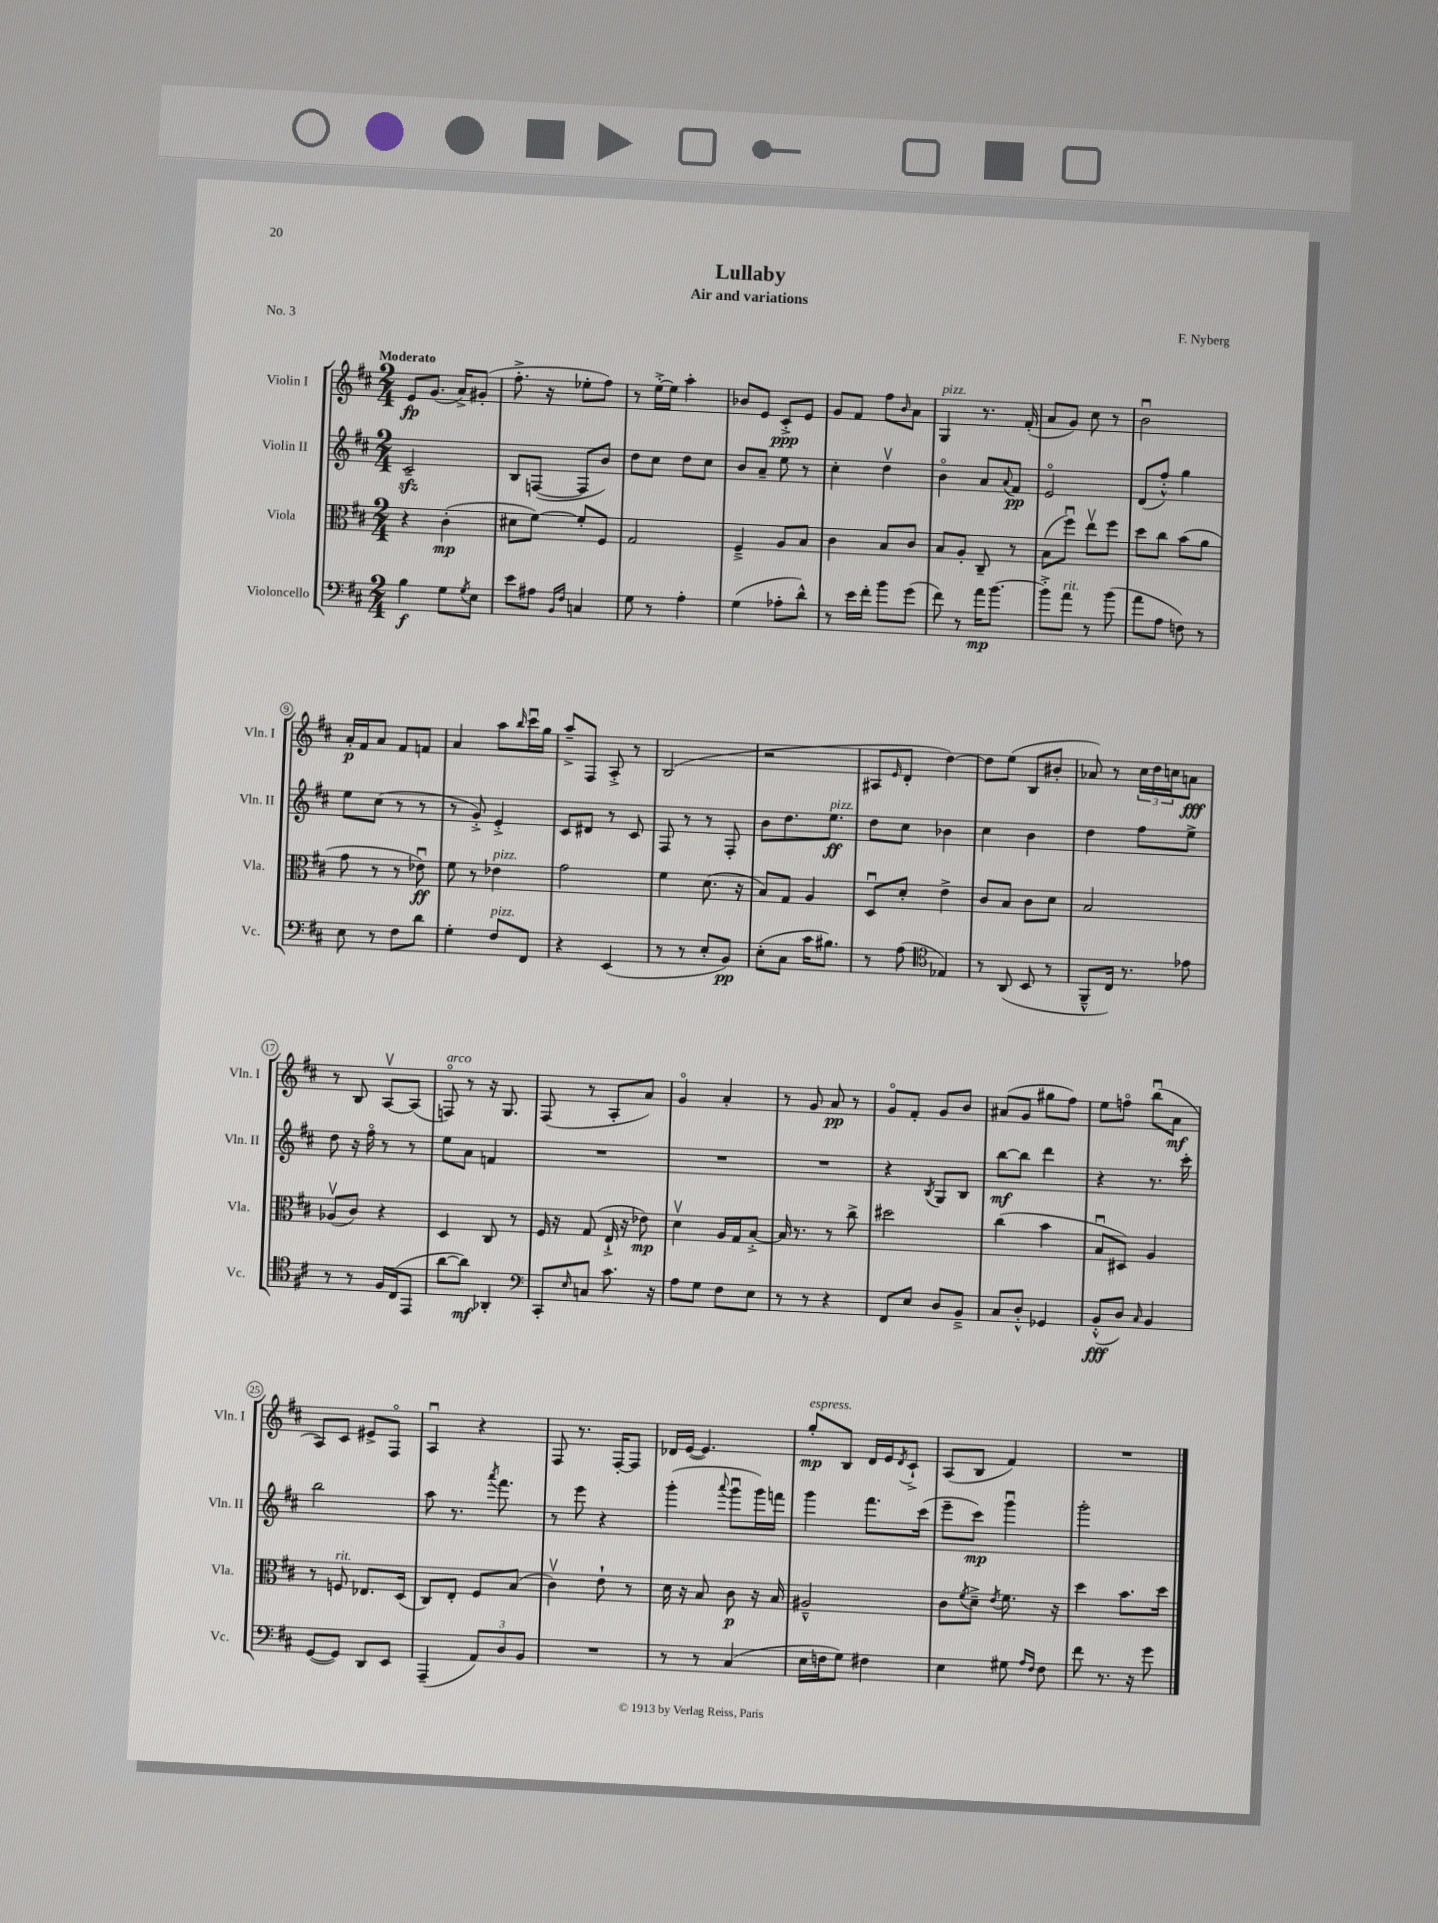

**kern	**dynam	**kern	**dynam	**kern	**dynam	**kern	**dynam
*part4	*part4	*part3	*part3	*part2	*part2	*part1	*part1
*staff4	*staff4	*staff3	*staff3	*staff2	*staff2	*staff1	*staff1
*I"Violoncello	*	*I"Viola	*	*I"Violin II	*	*I"Violin I	*
*I'Vc.	*	*I'Vla.	*	*I'Vln. II	*	*I'Vln. I	*
*clefF4	*	*clefC3	*	*clefG2	*	*clefG2	*
*k[f#c#]	*	*k[f#c#]	*	*k[f#c#]	*	*k[f#c#]	*
*M2/4	*	*M2/4	*	*M2/4	*	*M2/4	*
=1	=1	=1	=1	=1	=1	=1	=1
!	!	!	!	!	!	!LO:TX:a:B:t=Moderato	!
4B\	f	4r	.	2c#zz~/	.	8e/L	fp
.	.	.	.	.	.	(8.g/J	.
8G\L	.	(4c#'\	mp	.	.	.	.
.	.	.	.	.	.	16a^/KL)	.
8qG/	.	.	.	.	.	.	.
8E\J	.	.	.	.	.	(8g#X'/J	.
=2	=2	=2	=2	=2	=2	=2	=2
8e\L	.	8d#X\L	.	8B/L	.	8.ff#'^\	.
8A#X\J	.	[8f#\J)	.	([8Fn/J	.	.	.
.	.	.	.	.	.	16r	.
16qqBB/LL	.	.	.	.	.	.	.
16qqF#/JJ	.	.	.	.	.	.	.
4Cn/	.	8f#'/L]	.	8F/L]	.	8ee-X'\L	.
.	.	8F#/J	.	8b/J)	.	8ff#\J)	.
=3	=3	=3	=3	=3	=3	=3	=3
8G\	.	2G/	.	8dd\L	.	8r	.
8r	.	.	.	8cc#\J	.	[16ee'^\LL	.
.	.	.	.	.	.	16ee\JJ]	.
4A'\	.	.	.	8dd\L	.	4aa'\	.
.	.	.	.	8cc#\J	.	.	.
=4	=4	=4	=4	=4	=4	=4	=4
(4G\	.	4F#~^/	.	8b/L	.	8b-X/L	.
.	.	.	.	8a~/J	.	8e/J	.
8A-X'\L	.	8A/L	.	8ee\	.	8c#'^/L	ppp
8d^^\J)	.	8B/J	.	8r	.	8e/J	.
=5	=5	=5	=5	=5	=5	=5	=5
8r	.	4c#\	.	4cc#'\	.	8g/L	.
16e\LL	.	.	.	.	.	8f#/J	.
16f#'\JJ	.	.	.	.	.	.	.
8b\L	.	8B/L	.	4ddv\	.	8ff#\L	.
.	.	.	.	.	.	16qqb/	.
(8g\J	.	8c#/J	.	.	.	8a\J	.
=6	=6	=6	=6	=6	=6	=6	=6
!	!	!	!	!	!	!LO:TX:a:i:t=pizz.	!
8f#\)	.	8B/L	.	4b\	.	4G/	.
8r	.	8A'/J	.	.	.	.	.
16a\KL	mp	8C#~/	.	8a/L	.	8.r	.
[8.b\J	.	.	.	.	.	.	.
.	.	.	.	8qqa/	.	.	.
.	.	8r	.	8f#/J	pp	.	.
.	.	.	.	.	.	(16f#'/	.
=7	=7	=7	=7	=7	=7	=7	=7
8b'^\L]	.	(8B\L	.	2e/	.	8a/L	.
!LO:TX:a:i:t=rit.	!	!	!	!	!	!	!
8a\J	.	8ff#u\J)	.	.	.	8g/J)	.
8r	.	8eev\L	.	.	.	8cc#\	.
(8b\	.	8ff#\J	.	.	.	8r	.
=8	=8	=8	=8	=8	=8	=8	=8
8a\L	.	8dd\L	.	(8d/L	.	2bu\	.
8A\J	.	8cc#\J	.	8ff#'^^/J)	.	.	.
8Fn\)	.	(8b\L	.	4gg\	.	.	.
8r	.	8a\J	.	.	.	.	.
!!LO:LB:g=z
=9	=9	=9	=9	=9	=9	=9	=9
8E\	.	8g\	.	8ee\L	.	16a'/LL	p
.	.	.	.	.	.	16f#/J	.
8r	.	8r	.	(8cc#\J	.	8a/J	.
8F#\L	.	8r	.	8r	.	8f#/L	.
8d\J	.	8e-Xu\)	ff	8r	.	8fn/J	.
=10	=10	=10	=10	=10	=10	=10	=10
4G'\	.	8f#\	.	8r	.	4a/	.
.	.	8r	.	8g'^/)	.	.	.
!	!	!LO:TX:a:i:t=pizz.	!	!	!	!	!
!LO:TX:a:i:t=pizz.	!	!	!	!	!	!	!
8F#/L	.	4e-X\	.	4e'^/	.	8aa\L	.
.	.	.	.	.	.	16qqbb/	.
8FF#/J	.	.	.	.	.	16ccc#u\L	.
.	.	.	.	.	.	16gg\JJ	.
=11	=11	=11	=11	=11	=11	=11	=11
4r	.	2g\	.	8c#/L	.	8aa~^/L	.
.	.	.	.	8d#X/J	.	8F#/J	.
(4EE/	.	.	.	8r	.	8A'^/	.
.	.	.	.	8c#/	.	8r	.
=12	=12	=12	=12	=12	=12	=12	=12
8r	.	4f#\	.	8F#/	.	(2B/	.
8r	.	.	.	8r	.	.	.
8E'/L	.	(8.d\	.	8r	.	.	.
8BB/J)	pp	.	.	8F#'/	.	.	.
.	.	16r	.	.	.	.	.
=13	=13	=13	=13	=13	=13	=13	=13
(8E'\L	.	8B/L)	.	8b\L	.	2r	.
8C#\J	.	8G/J	.	8.dd\	.	.	.
16c#\KL	.	4A/	.	.	.	.	.
!	!	!	!	!LO:TX:a:i:t=pizz.	!	!	!
8.B#X\J)	.	.	.	8.ee\J	ff	.	.
=14	=14	=14	=14	=14	=14	=14	=14
8r	.	8Du/L	.	8dd\L	.	8A#X/L	.
.	.	.	.	.	.	16qqe/	.
(8A\	.	8d'/J	.	8cc#\J	.	8d'/J	.
*clefC4	*	*	*	*	*	*	*
4E-X/)	.	4e^\	.	4b-X\	.	[4dd\)	.
=15	=15	=15	=15	=15	=15	=15	=15
8r	.	8c#/L	.	4cc#\	.	8dd\L]	.
(8AA/	.	8B/J	.	.	.	(8ee\J	.
8BB/	.	8c#\L	.	4b\	.	8B/L	.
8r	.	8d\J	.	.	.	8b#X'/J	.
=16	=16	=16	=16	=16	=16	=16	=16
8FF#~^^/L	.	2B/	.	4dd\	.	8a-X/)	.
16C#/Jk)	.	.	.	.	.	8r	.
8.r	.	.	.	.	.	.	.
.	.	.	.	8ff#\L	.	24cc#\LL	.
.	.	.	.	.	.	24dd\	.
.	.	.	.	.	.	24ccn\J	.
8e-X\	.	.	.	8ee^\J	.	8an\J	fff
!!LO:LB:g=z
=17	=17	=17	=17	=17	=17	=17	=17
8r	.	(8A-Xv/L	.	8dd\	.	8r	.
8r	.	8c#/J)	.	16r	.	8B/	.
.	.	.	.	16ff#\	.	.	.
16F#/LL	.	4r	.	8r	.	[8Av/L	.
(16C#/J	.	.	.	.	.	.	.
8EE/J	.	.	.	8r	.	(8A/J]	.
=18	=18	=18	=18	=18	=18	=18	=18
!	!	!	!	!	!	!LO:TX:a:i:t=arco	!
[8a\L	.	4D/	.	8ee\L	.	8Fn/)	.
8a\J])	mf	.	.	8a\J	.	8r	.
4AA-X'/	.	8C#/	.	4fn/	.	16r	.
.	.	.	.	.	.	8.G/	.
.	.	8r	.	.	.	.	.
=19	=19	=19	=19	=19	=19	=19	=19
*clefF4	*	*	*	*	*	*	*
8CC#'/L	.	16F#/	.	2r	.	(8F#/	.
.	.	16r	.	.	.	.	.
16qqE/	.	.	.	.	.	.	.
8Cn/J	.	(8G/	.	.	.	8r	.
8.c#\	.	16E`^/	.	.	.	8A'/L	.
.	.	16r	.	.	.	.	.
.	.	8e-X\)	mp	.	.	8a/J)	.
16r	.	.	.	.	.	.	.
=20	=20	=20	=20	=20	=20	=20	=20
8A\L	.	4dv\	.	2r	.	4g/	.
8G\J	.	.	.	.	.	.	.
8F#\L	.	16A/LL	.	.	.	4a'/	.
.	.	16G/J	.	.	.	.	.
8E\J	.	[8B'^/J	.	.	.	.	.
=21	=21	=21	=21	=21	=21	=21	=21
8r	.	16B/]	.	2r	.	8r	.
.	.	8.r	.	.	.	.	.
8r	.	.	.	.	.	8g/	.
4r	.	8r	.	.	.	8a/	pp
.	.	8cc#^\	.	.	.	8r	.
=22	=22	=22	=22	=22	=22	=22	=22
8FF#/L	.	2dd#X\	.	4r	.	8g/L	.
8E/J	.	.	.	.	.	8f#'/J	.
.	.	.	.	8qB/	.	.	.
8D/L	.	.	.	8G/L	.	8g/L	.
8BB~^/J	.	.	.	8B/J	.	8b/J	.
=23	=23	=23	=23	=23	=23	=23	=23
8C#/L	.	(4cc#\	.	[8bb\L	mf	(8a#X/L	.
8D'^^/J	.	.	.	8bb\J]	.	8g/J	.
4GG-X/	.	4b\	.	4ddd\	.	8gg#X\L	.
.	.	.	.	.	.	8ff#\J)	.
=24	=24	=24	=24	=24	=24	=24	=24
(8BB'^^/L	fff	8Bu/L	.	4r	.	8ee\L	.
8D/J)	.	8D#X/J)	.	.	.	8ffn\J	.
16qqC#/	.	.	.	.	.	.	.
4BB/	.	4A/	.	8.r	.	(8bbu\L	.
.	.	.	.	.	.	8a\J	mf
.	.	.	.	16ccc#'\	.	.	.
!!LO:LB:g=z
=25	=25	=25	=25	=25	=25	=25	=25
([8GG/L	.	8r	.	2bb\	.	8A/L)	.
!	!	!LO:TX:a:i:t=rit.	!	!	!	!	!
8GG/J])	.	8Fn/	.	.	.	8c#/J	.
8DD/L	.	8.E-X/L	.	.	.	8e#X^/L	.
8EE/J	.	.	.	.	.	8F#/J	.
.	.	(16D/Jk	.	.	.	.	.
=26	=26	=26	=26	=26	=26	=26	=26
(4AAA~/	.	8C#/L)	.	8aa\	.	4Au/	.
.	.	8E'/J	.	8.r	.	.	.
12AA/L)	.	8F#/L	.	.	.	4r	.
.	.	.	.	8qaaa/	.	.	.
.	.	.	.	8.fff#\	.	.	.
12D/	.	.	.	.	.	.	.
.	.	(8B/J	.	.	.	.	.
12BB/J	.	.	.	.	.	.	.
=27	=27	=27	=27	=27	=27	=27	=27
2r	.	4c#v\)	.	8r	.	8F#/	.
.	.	.	.	8eee\	.	8.r	.
.	.	8e`\	.	4r	.	.	.
.	.	.	.	.	.	[16F#'/KL	.
.	.	8r	.	.	.	8F#/J]	.
=28	=28	=28	=28	=28	=28	=28	=28
8r	.	16d\	.	(4ggg'\	.	16d-X/LL	.
.	.	16r	.	.	.	([16e/JJ	.
8r	.	8B/	.	.	.	4.e/])	.
.	.	.	.	8qqaaa/	.	.	.
(4C#/	.	8c#\	p	8gggu\L	.	.	.
.	.	16r	.	16ggg\L)	.	.	.
.	.	16B/	.	16fffn\JJ	.	.	.
=29	=29	=29	=29	=29	=29	=29	=29
!	!	!	!	!	!	!LO:TX:a:i:t=espress.	!
16E\LL	.	2A#X~^^/	.	4ggg\	.	8gg'/L	mp
16Fn\J	.	.	.	.	.	.	.
8G\J)	.	.	.	.	.	8B/J	.
4F#X\	.	.	.	8.fff#\L	.	16d/LL	.
.	.	.	.	.	.	16e/J	.
.	.	.	.	.	.	8qd/	.
.	.	.	.	.	.	8c#`^/J	.
.	.	.	.	(16ccc#\Jk	.	.	.
=30	=30	=30	=30	=30	=30	=30	=30
4E\	.	8c#\L	.	8eee~\L	.	(8A/L	.
.	.	8qf#/	.	.	.	.	.
.	.	8d~^\J	.	8ccc#\J)	mp	8B/J	.
.	.	8qe/	.	.	.	.	.
8G#X\	.	8.f#\	.	4gggu\	.	4f#/)	.
16qqA/LL	.	.	.	.	.	.	.
16qqF#/JJ	.	.	.	.	.	.	.
8F#\	.	.	.	.	.	.	.
.	.	16r	.	.	.	.	.
=31	=31	=31	=31	=31	=31	=31	=31
8f#\	.	4dd\	.	2ggg'\	.	2r	.
8.r	.	.	.	.	.	.	.
.	.	8.b\L	.	.	.	.	.
16r	.	.	.	.	.	.	.
8g\	.	.	.	.	.	.	.
.	.	16dd\Jk	.	.	.	.	.
==	==	==	==	==	==	==	==
*-	*-	*-	*-	*-	*-	*-	*-
